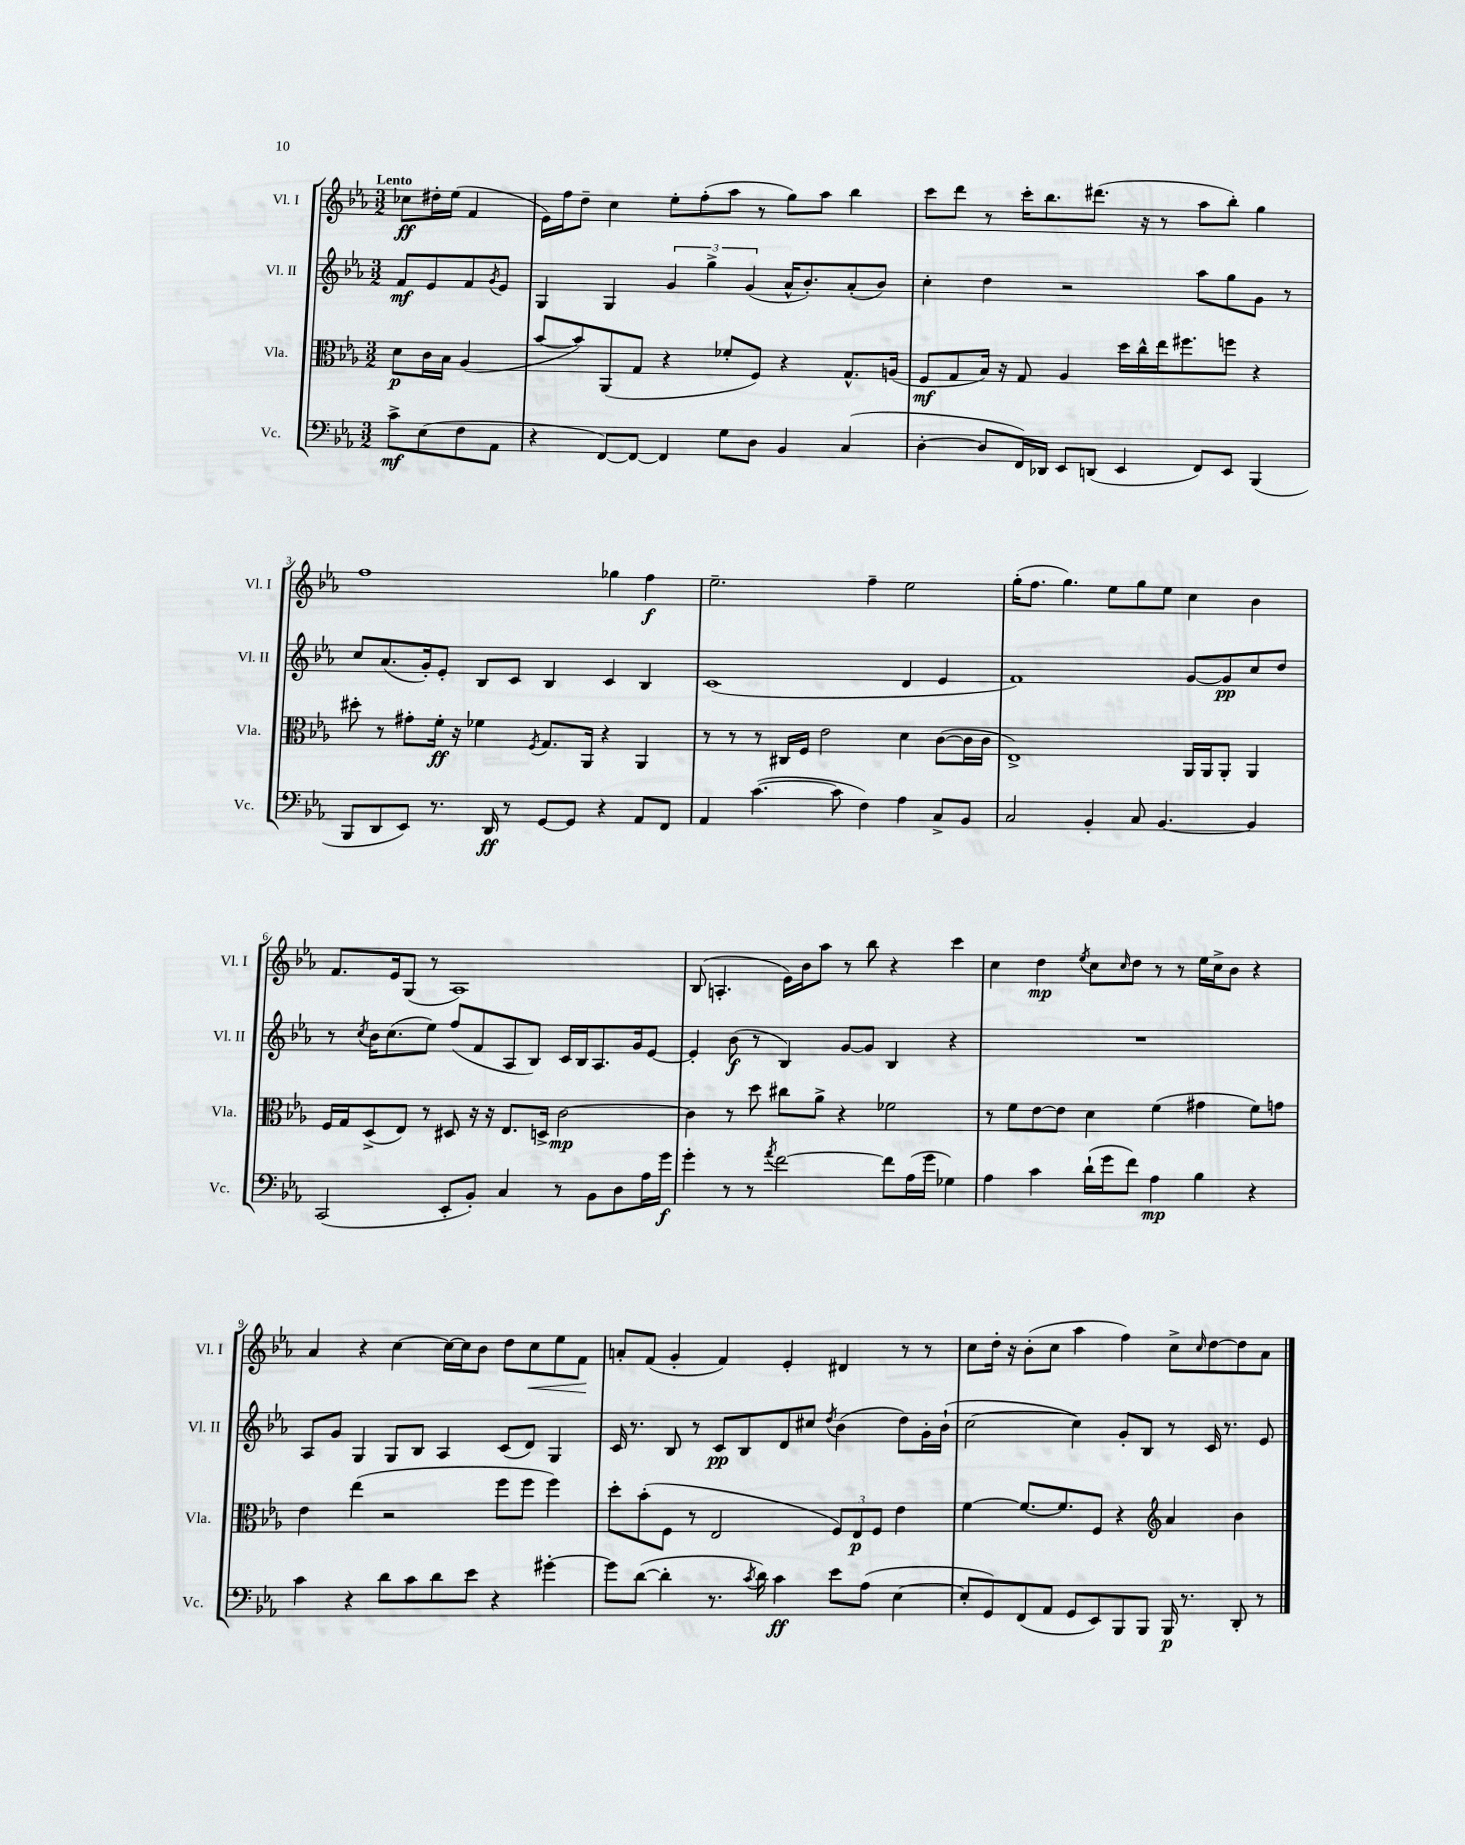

**kern	**dynam	**kern	**dynam	**kern	**dynam	**kern	**dynam
*part4	*part4	*part3	*part3	*part2	*part2	*part1	*part1
*staff4	*staff4	*staff3	*staff3	*staff2	*staff2	*staff1	*staff1
*I"Vc.	*	*I"Vla.	*	*I"Vl. II	*	*I"Vl. I	*
*I'Vc.	*	*I'Vla.	*	*I'Vl. II	*	*I'Vl. I	*
*clefF4	*	*clefC3	*	*clefG2	*	*clefG2	*
*k[b-e-a-]	*	*k[b-e-a-]	*	*k[b-e-a-]	*	*k[b-e-a-]	*
*M3/2	*	*M3/2	*	*M3/2	*	*M3/2	*
=	=	=	=	=	=	=	=
!	!	!	!	!	!	!LO:TX:a:B:t=Lento	!
8c^\L	mf	8d\L	p	8f/L	mf	8cc-X\L	ff
(8E-\	.	16c\L	.	8e-/	.	16dd#X'\L	.
.	.	16B-\JJ	.	.	.	(16ee-\JJ	.
8F\	.	(4A-/	.	8f/	.	4f/	.
.	.	.	.	8qg/	.	.	.
8AA-\J	.	.	.	8e-/J	.	.	.
=1	=1	=1	=1	=1	=1	=1	=1
4r	.	[8b-/L	.	4G/	.	16e-\LL)	.
.	.	.	.	.	.	16ff\J	.
.	.	8b-/])	.	.	.	8dd~\J	.
[8FF/L)	.	(8AA-/	.	4G/	.	4cc\	.
8FF/J_	.	8G/J	.	.	.	.	.
4FF/]	.	4r	.	6g/	.	8ee-'\L	.
.	.	.	.	.	.	(8ff'\	.
.	.	.	.	6gg^\	.	.	.
8G\L	.	8f-X'/L	.	.	.	8aa-\J	.
.	.	.	.	(6g/	.	.	.
8D\J	.	8F/J)	.	.	.	8r	.
4BB-/	.	4r	.	16a-^^/KL	.	8gg\L)	.
.	.	.	.	8.b-'/)	.	.	.
.	.	.	.	.	.	8aa-\J	.
(4C/	.	8.G^^/L	.	(8a-'/	.	4bb-\	.
.	.	.	.	8b-/J)	.	.	.
.	.	(16An/Jk	.	.	.	.	.
=2	=2	=2	=2	=2	=2	=2	=2
[4D'\	.	8F/L	mf	4cc'\	.	8ccc\L	.
.	.	8G/	.	.	.	8ddd\J	.
8D/L]	.	16B-/Jk)	.	4dd\	.	8r	.
.	.	16r	.	.	.	.	.
16FF/L)	.	8G/	.	.	.	16ccc'\KL	.
16DD-X/JJ	.	.	.	.	.	8.bb-\	.
8EE-/L	.	4A-/	.	2r	.	.	.
(8DDn/J	.	.	.	.	.	(8.ddd#X\J	.
4EE-/	.	16dd\LL	.	.	.	.	.
.	.	16cc^^\	.	.	.	16r	.
.	.	16ee-\J	.	.	.	8r	.
.	.	8.ff#X\	.	.	.	.	.
8FF/L)	.	.	.	8aa-\L	.	8aa-\L	.
8EE-/J	.	8ffn\J	.	8gg\	.	8bb-'\J)	.
(4BBB-/	.	4r	.	8g\J	.	4gg\	.
.	.	.	.	8r	.	.	.
!!LO:LB:g=z
=3	=3	=3	=3	=3	=3	=3	=3
8BBB-/L	.	8dd#X'\	.	8cc/L	.	1ff	.
8DD/	.	8r	.	(8.a-/	.	.	.
8EE-/J)	.	8g#X'\L	.	.	.	.	.
.	.	.	.	16g'/k)	.	.	.
8.r	.	16f'\Jk	ff	8e-'/J	.	.	.
.	.	16r	.	.	.	.	.
.	.	4f-X\	.	8B-/L	.	.	.
16DD/	ff	.	.	.	.	.	.
8r	.	.	.	8c/J	.	.	.
.	.	8qF/	.	.	.	.	.
[8GG/L	.	8.G/L	.	4B-/	.	.	.
8GG/J]	.	.	.	.	.	.	.
.	.	16AA-/Jk	.	.	.	.	.
4r	.	4r	.	4c/	.	4gg-X\	.
8AA-/L	.	4AA-/	.	4B-/	.	4ff\	f
8FF/J	.	.	.	.	.	.	.
=4	=4	=4	=4	=4	=4	=4	=4
4AA-/	.	8r	.	(1c	.	2.ee-~\	.
.	.	8r	.	.	.	.	.
([4.c\	.	8r	.	.	.	.	.
.	.	16C#X/LL	.	.	.	.	.
.	.	16F/JJ	.	.	.	.	.
.	.	2e-\	.	.	.	.	.
8c\]	.	.	.	.	.	.	.
4F\)	.	.	.	.	.	4ff~\	.
4A-\	.	4d\	.	4d/	.	2ee-\	.
8C^/L	.	([8c\L	.	4e-/	.	.	.
8BB-/J	.	16c\L]	.	.	.	.	.
.	.	16c\JJ	.	.	.	.	.
=5	=5	=5	=5	=5	=5	=5	=5
2C/	.	1E-^)	.	1f)	.	(16gg'\KL	.
.	.	.	.	.	.	8.ff\J	.
.	.	.	.	.	.	4.gg\)	.
4BB-'/	.	.	.	.	.	.	.
.	.	.	.	.	.	8ee-\L	.
8C/	.	.	.	.	.	8gg\	.
[4.BB-/	.	.	.	.	.	8ee-\J	.
.	.	16AA-/LL	.	[8g/L	.	4cc\	.
.	.	16AA-/J	.	.	.	.	.
.	.	8AA-'/J	.	8g/]	pp	.	.
4BB-/]	.	4AA-/	.	8cc/	.	4b-\	.
.	.	.	.	8dd/J	.	.	.
!!LO:LB:g=z
=6	=6	=6	=6	=6	=6	=6	=6
(2CC/	.	16F/LL	.	8r	.	8.f/L	.
.	.	16G/J	.	.	.	.	.
.	.	.	.	8qcc/	.	.	.
.	.	(8D^/	.	16b-\KL	.	.	.
.	.	.	.	(8.cc\	.	16e-/k	.
.	.	8E-/J)	.	.	.	(8G/J	.
.	.	8r	.	8ee-\J)	.	8r	.
8EE-'/L	.	8D#X/	.	(8ff/L	.	1A-)	.
8BB-'/J)	.	16r	.	8f/	.	.	.
.	.	16r	.	.	.	.	.
4C/	.	8.E-/L	.	8A-/	.	.	.
.	.	.	.	8B-/J)	.	.	.
.	.	16Dn^/Jk	.	.	.	.	.
8r	.	[2c\	mp	16c/LL	.	.	.
.	.	.	.	16B-/J	.	.	.
8BB-\L	.	.	.	8.A-/	.	.	.
8D\	.	.	.	.	.	.	.
.	.	.	.	16g/k	.	.	.
16A-\L	.	.	.	[8e-/J	.	.	.
16g\JJ	f	.	.	.	.	.	.
=7	=7	=7	=7	=7	=7	=7	=7
4g'\	.	4c\]	.	4e-'/]	.	(8B-/	.
.	.	.	.	.	.	4.An'/	.
8r	.	8r	.	(8b-\	f	.	.
8r	.	8dd\	.	8r	.	.	.
8qa-/	.	.	.	.	.	.	.
[2f\	.	8cc#X\L	.	4B-/)	.	16e-\LL)	.
.	.	.	.	.	.	16b-\J	.
.	.	8a-^\J	.	.	.	8aa-\J	.
.	.	4r	.	[8g/L	.	8r	.
.	.	.	.	8g/J]	.	8bb-\	.
8f\L]	.	2f-X\	.	4B-/	.	4r	.
(16A-\L	.	.	.	.	.	.	.
16g\JJ	.	.	.	.	.	.	.
4G-X\)	.	.	.	4r	.	4ccc\	.
=8	=8	=8	=8	=8	=8	=8	=8
4A-\	.	8r	.	1.r	.	4cc\	.
.	.	8f\L	.	.	.	.	.
4c\	.	[8e-\	.	.	.	4dd\	mp
.	.	8e-\J]	.	.	.	.	.
.	.	.	.	.	.	8qee-/	.
(16d`\LL	.	4d\	.	.	.	8cc\L	.
16g\J	.	.	.	.	.	.	.
.	.	.	.	.	.	16qqcc/	.
8f\J)	.	.	.	.	.	8dd\J	.
4A-\	mp	(4f\	.	.	.	8r	.
.	.	.	.	.	.	8r	.
4B-\	.	4g#X\	.	.	.	16ee-\LL	.
.	.	.	.	.	.	16cc^\J	.
.	.	.	.	.	.	8b-\J	.
4r	.	8f\L)	.	.	.	4r	.
.	.	8gn\J	.	.	.	.	.
!!LO:LB:g=z
=9	=9	=9	=9	=9	=9	=9	=9
4c\	.	4e-\	.	8A-/L	.	4a-/	.
.	.	.	.	8g/J	.	.	.
4r	.	(4ee-\	.	4G/	.	4r	.
8d\L	.	2r	.	8G/L	.	[4cc\	.
8c\	.	.	.	8B-/J	.	.	.
8d\	.	.	.	4A-/	.	16cc\LL_	.
.	.	.	.	.	.	16cc\J]	.
8e-\J	.	.	.	.	.	8b-\J	.
4r	.	8ff\L	.	(8c/L	.	8dd\L	.
!	!	!	!	!	!	!	!LO:HP:b
.	.	8ff\J	.	8d/J)	.	8cc\	<
[4g#X'\	.	4ff\)	.	4G/	.	8ee-\	.
.	.	.	.	.	.	8f\J	.
.	.	.	.	.	.	.	[
=10	=10	=10	=10	=10	=10	=10	=10
8g#\L]	.	8dd'\L	.	16c/	.	8an'/L	.
.	.	.	.	8.r	.	.	.
([8d\J	.	(8b-'\	.	.	.	(8f/J	.
4d'\]	.	8F\J	.	8B-/	.	4g'/	.
.	.	8r	.	8r	.	.	.
8.r	.	2E-/	.	8c/L	pp	4f/)	.
.	.	.	.	8B-/	.	.	.
8qc/	.	.	.	.	.	.	.
16d\)	.	.	.	.	.	.	.
4c\	ff	.	.	8d/	.	4e-'/	.
.	.	.	.	8cc#X/J	.	.	.
.	.	.	.	8qdd/	.	.	.
8e-\L	.	12F/L)	.	(4b-\	.	4d#X/	.
.	.	12E-/	p	.	.	.	.
(8A-\J	.	.	.	.	.	.	.
.	.	12F/J	.	.	.	.	.
[4E-\	.	4e-\	.	8dd\L)	.	8r	.
.	.	.	.	16g'\L	.	8r	.
.	.	.	.	(16b-`\JJ	.	.	.
=11	=11	=11	=11	=11	=11	=11	=11
8E-'/L]	.	[4f\	.	[2cc\	.	8cc\L	.
8GG/)	.	.	.	.	.	16dd'\Jk	.
.	.	.	.	.	.	16r	.
(8FF/	.	8.f/L_	.	.	.	(8b-'\L	.
8AA-/J	.	.	.	.	.	8cc\J	.
.	.	8.f/]	.	.	.	.	.
8GG/L	.	.	.	4cc\])	.	4aa-\	.
8EE-/)	.	8F/J	.	.	.	.	.
8BBB-/	.	4r	.	8g'/L	.	4ff\)	.
8BBB-/J	.	.	.	8B-/J	.	.	.
*	*	*clefG2	*	*	*	*	*
16BBB-/	p	4a-/	.	8r	.	8cc^\L	.
8.r	.	.	.	.	.	.	.
.	.	.	.	.	.	16qqcc/	.
.	.	.	.	16c/	.	[8dd\	.
.	.	.	.	8.r	.	.	.
8DD'/	.	4b-\	.	.	.	8dd\]	.
8r	.	.	.	8e-/	.	8a-\J	.
==	==	==	==	==	==	==	==
*-	*-	*-	*-	*-	*-	*-	*-
